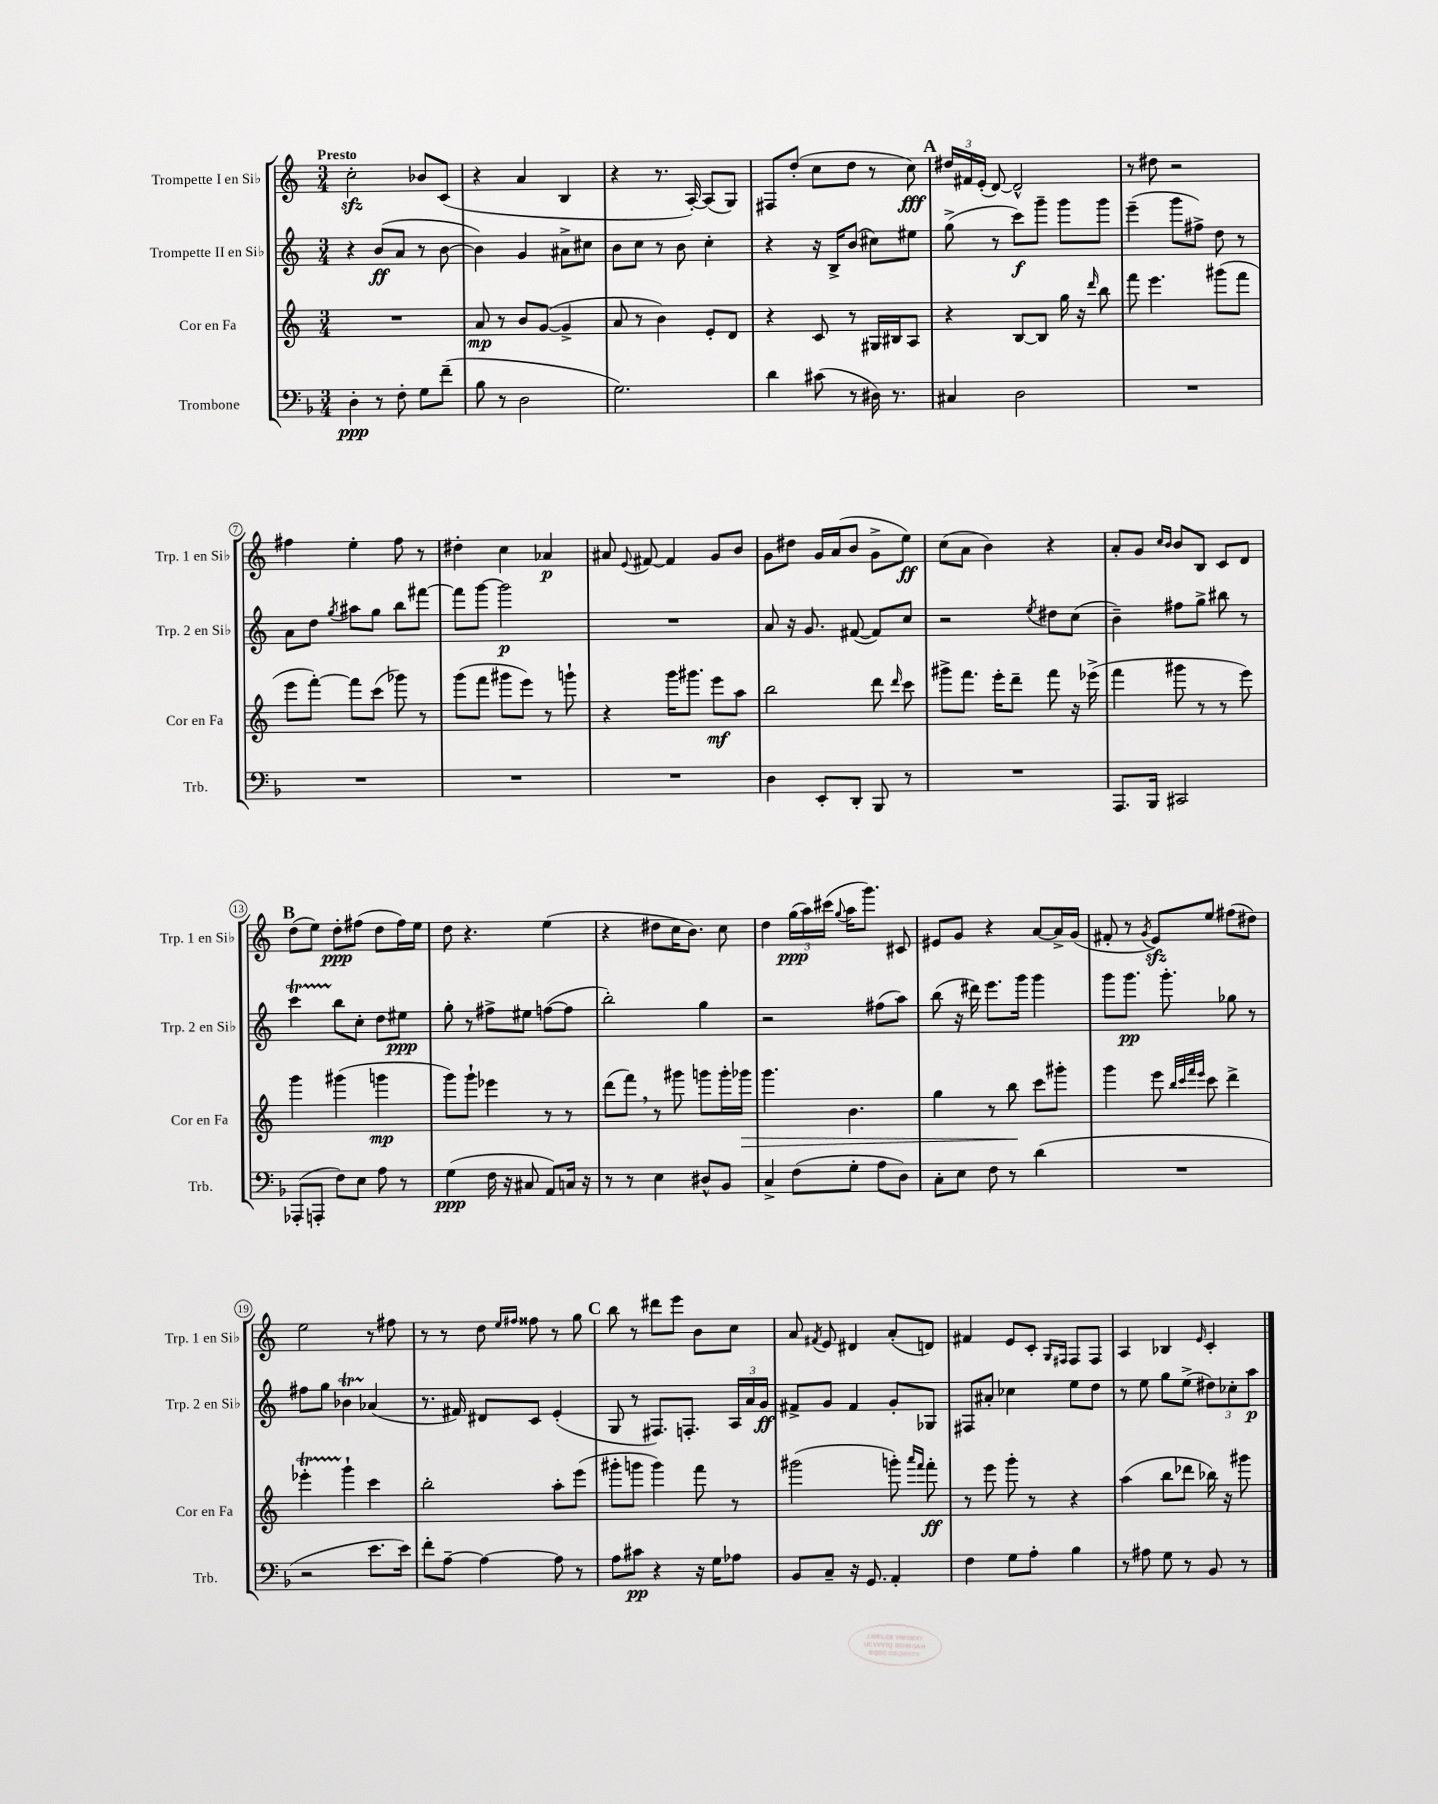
<<
\new StaffGroup <<
\new Staff = "s0" \with { instrumentName = "Trompette I en Sib" shortInstrumentName = "Trp. 1 en Sib" } {
    \clef treble \key c \major \numericTimeSignature \time 3/4 \tempo "Presto"
    \autoBeamOff c''2-.\sfz bes'8[ c'8]( |
    r4 a'4 b4 |
    r4 r8. a16~-.) a8[( g8]) |
    fis8[ d''8]-.( c''8[ d''8] r8 c''8\fff) |
    \mark \markup { \bold "A" } \tuplet 3/2 { dis''16[ fis'16 e'16]-.( } d'8~) d'2-^ |
    r8 dis''8 r2 |
    fis''4 e''4-. fis''8 r8 |
    dis''4-. c''4 aes'4\p |
    ais'8 \appoggiatura { e'8 } fis'8~ fis'4 g'8[ b'8] |
    g'8[ dis''8] g'16[ a'16( b'8] g'8[-> e''8]\ff) |
    c''8[( a'8] b'4) r4 |
    a'8[-. g'8] \grace { c''16[ b'16] } b'8[ b8] c'8[ d'8] |
    \mark \markup { \bold "B" } d''8[( e''8]) d''8[-.\ppp fis''8]( d''8[ fis''16) e''16] |
    d''8 r4. e''4( |
    r4 dis''8[ c''16 b'8.]) c''8 |
    d''4 \tuplet 3/2 { g''16[\ppp( a''16) cis'''16]( } \appoggiatura { g''8 } a''16[ g'''8.]) cis'8 |
    eis'8[ g'8] r4 a'8[~ a'16-> g'16]( |
    fis'8-. r8 \acciaccatura { g'8 } e'8[\sfz) e''8] fis''8[( dis''8]) |
    e''2 r8 fis''8 |
    r8 r8 d''8 \grace { e''16[ fis''16] } fisis''8 r8 g''8 |
    \mark \markup { \bold "C" } b''8 r8 dis'''8[ e'''8] b'8[ c''8] |
    a'8 \acciaccatura { fis'8 } e'8 dis'4 a'8[-.( d'8]) |
    fis'4 e'8[ c'8]-. \grace { g16[ fis16] } fis8[ fis8] |
    a4 bes4 \grace { e'16 } c'4-. \bar "|." |
}
\new Staff = "s1" \with { instrumentName = "Trompette II en Sib" shortInstrumentName = "Trp. 2 en Sib" } {
    \clef treble \key c \major \numericTimeSignature \time 3/4
    \autoBeamOff r4 b'8[\ff( a'8] r8 b'8~ |
    b'4) g'4 ais'8[-> cis''8] |
    b'8[ c''8] r8 b'8 c''4-. |
    r4 r16 b16[-> b'8]( cis''8[) eis''8] |
    \mark \markup { \bold "A" } g''8->( r8 c'''8[\f) g'''8]-- g'''8[ g'''8] |
    e'''4--( g'''8[ fis''8]->) d''8 r8 |
    a'8[ d''8] \acciaccatura { g''8 } ais''8[ g''8] b''8[ fis'''8]~ |
    fis'''8[ g'''8]~ g'''2\p |
    R2. |
    a'8 r16 g'8. fis'8~( fis'8[) c''8] |
    r2 \acciaccatura { e''8 } dis''8[ c''8]( |
    b'4--) fis''8[ g''8]-> bis''8 r8 |
    \mark \markup { \bold "B" } c'''4\startTrillSpan b''8[\stopTrillSpan c''8]-. d''8[ eis''8]\ppp |
    g''8-. r8 fis''8[-> eis''8] f''8[~( f''8] |
    b''2-.) g''4 |
    r2 fis''8[( a''8]) |
    b''8( r16 dis'''16) e'''8.[ g'''16] g'''4 |
    g'''8[ g'''8.]\pp g'''8.-. ges''8 r8 |
    fis''8[ g''8] bes'4\startTrillSpan aes'4\stopTrillSpan( |
    r8. fis'16) dis'8[ c'8] e'4-.( |
    \mark \markup { \bold "C" } g8 r8 fis8.[) f8.]-. \tuplet 3/2 { a16[ a'16 g'16]\ff } |
    fis'8[-> g'8] fis'4 g'8[-. ges8] |
    fis8[ ais'8]-. ces''4 e''8[ d''8] |
    r8 e''8 g''8[ e''8]->( \tuplet 3/2 { dis''8[) ces''8-. a''8]\p } \bar "|." |
}
\new Staff = "s2" \with { instrumentName = "Cor en Fa" shortInstrumentName = "Cor en Fa" } {
    \clef treble \key c \major \numericTimeSignature \time 3/4
    \autoBeamOff R2. |
    a'8\mp r8 b'8[ g'8]~( g'4-> |
    a'8 r8 b'4) e'8[-. d'8] |
    r4 c'8 r8 gis16[ bis16 a8] |
    \mark \markup { \bold "A" } r4 b8[~ b8] g''16 r16 \grace { d'''16 } b''8 |
    f'''8 e'''4. gis'''8[( f'''8] |
    e'''8[ f'''8]~-.) f'''8[ c'''8]( ges'''8) r8 |
    g'''8[( f'''8] gis'''8[ e'''8]) r8 g'''8-! |
    r4 g'''16[ gis'''8.] e'''8[\mf a''8] |
    b''2 d'''8 \grace { d'''16 } c'''8 |
    gis'''8[-> f'''8.] e'''16[-. d'''8]-- f'''8 r16 ees'''16->( |
    f'''4 gis'''8 r8 r8 e'''8) |
    \mark \markup { \bold "B" } g'''4 gis'''4( g'''4\mp |
    g'''8[) g'''8]-! ees'''4 r8 r8 |
    d'''8[( f'''8]) \breathe r8 gis'''8 g'''8[ g'''16-. ges'''16]\> |
    g'''4. b'4. |
    g''4 r8 b''8\! c'''8[ gis'''8]-. |
    g'''4 e'''8 \grace { b''32[ c'''32 f'''32 e'''32] } c'''8 d'''4-> |
    ees'''4-.\startTrillSpan g'''4-!\stopTrillSpan c'''4 |
    b''2-. a''8[-. e'''8]( |
    \mark \markup { \bold "C" } gis'''8[-. g'''8] g'''4) f'''8 r8 |
    gis'''2( g'''8-.) \grace { a'''16[ f'''16] } f'''8-.\ff |
    r8 e'''8 g'''8-. r8 r4 |
    a''4( b''8[ des'''8] bes''16) r16 gis'''8 \bar "|." |
}
\new Staff = "s3" \with { instrumentName = "Trombone" shortInstrumentName = "Trb." } {
    \clef bass \key f \major \numericTimeSignature \time 3/4
    \autoBeamOff d4-.\ppp r8 f8-. g8[ f'8]--( |
    bes8 r8 d2 |
    g2.) |
    d'4 cis'8( r8 dis16) r8. |
    \mark \markup { \bold "A" } cis4 d2 |
    R2. |
    R2. |
    R2. |
    R2. |
    d4 e,8[-. d,8]-. bes,,8 r8 |
    R2. |
    a,,8.[ bes,,16] cis,2 |
    \mark \markup { \bold "B" } aes,,8[-.( a,,8]-. f8[) e8] a8 r8 |
    g4\ppp( f16 r16 cis8 a,8[) c16] r16 |
    r8 r8 e4 dis8[-^ bes,8] |
    c4-> f8[( g8]-. a8[ d8]) |
    c8[-. e8] f8 r8 d'4( |
    R2. |
    r2 e'8.[ e'16]) |
    f'8[-. a8]~-- a4~ a8 r8 |
    \mark \markup { \bold "C" } a8[ cis'8]\pp r4 r16 g16[ aes8] |
    bes,8[ c8]-- r16 g,8. a,4-. |
    f4 g8[ a8]-. bes4 |
    r8 ais8 g8 r8 bes,8 r8 \bar "|." |
}
>>
>>
\layout { \context { \Score \override BarNumber.stencil = #(make-stencil-circler 0.1 0.3 ly:text-interface::print) } }
